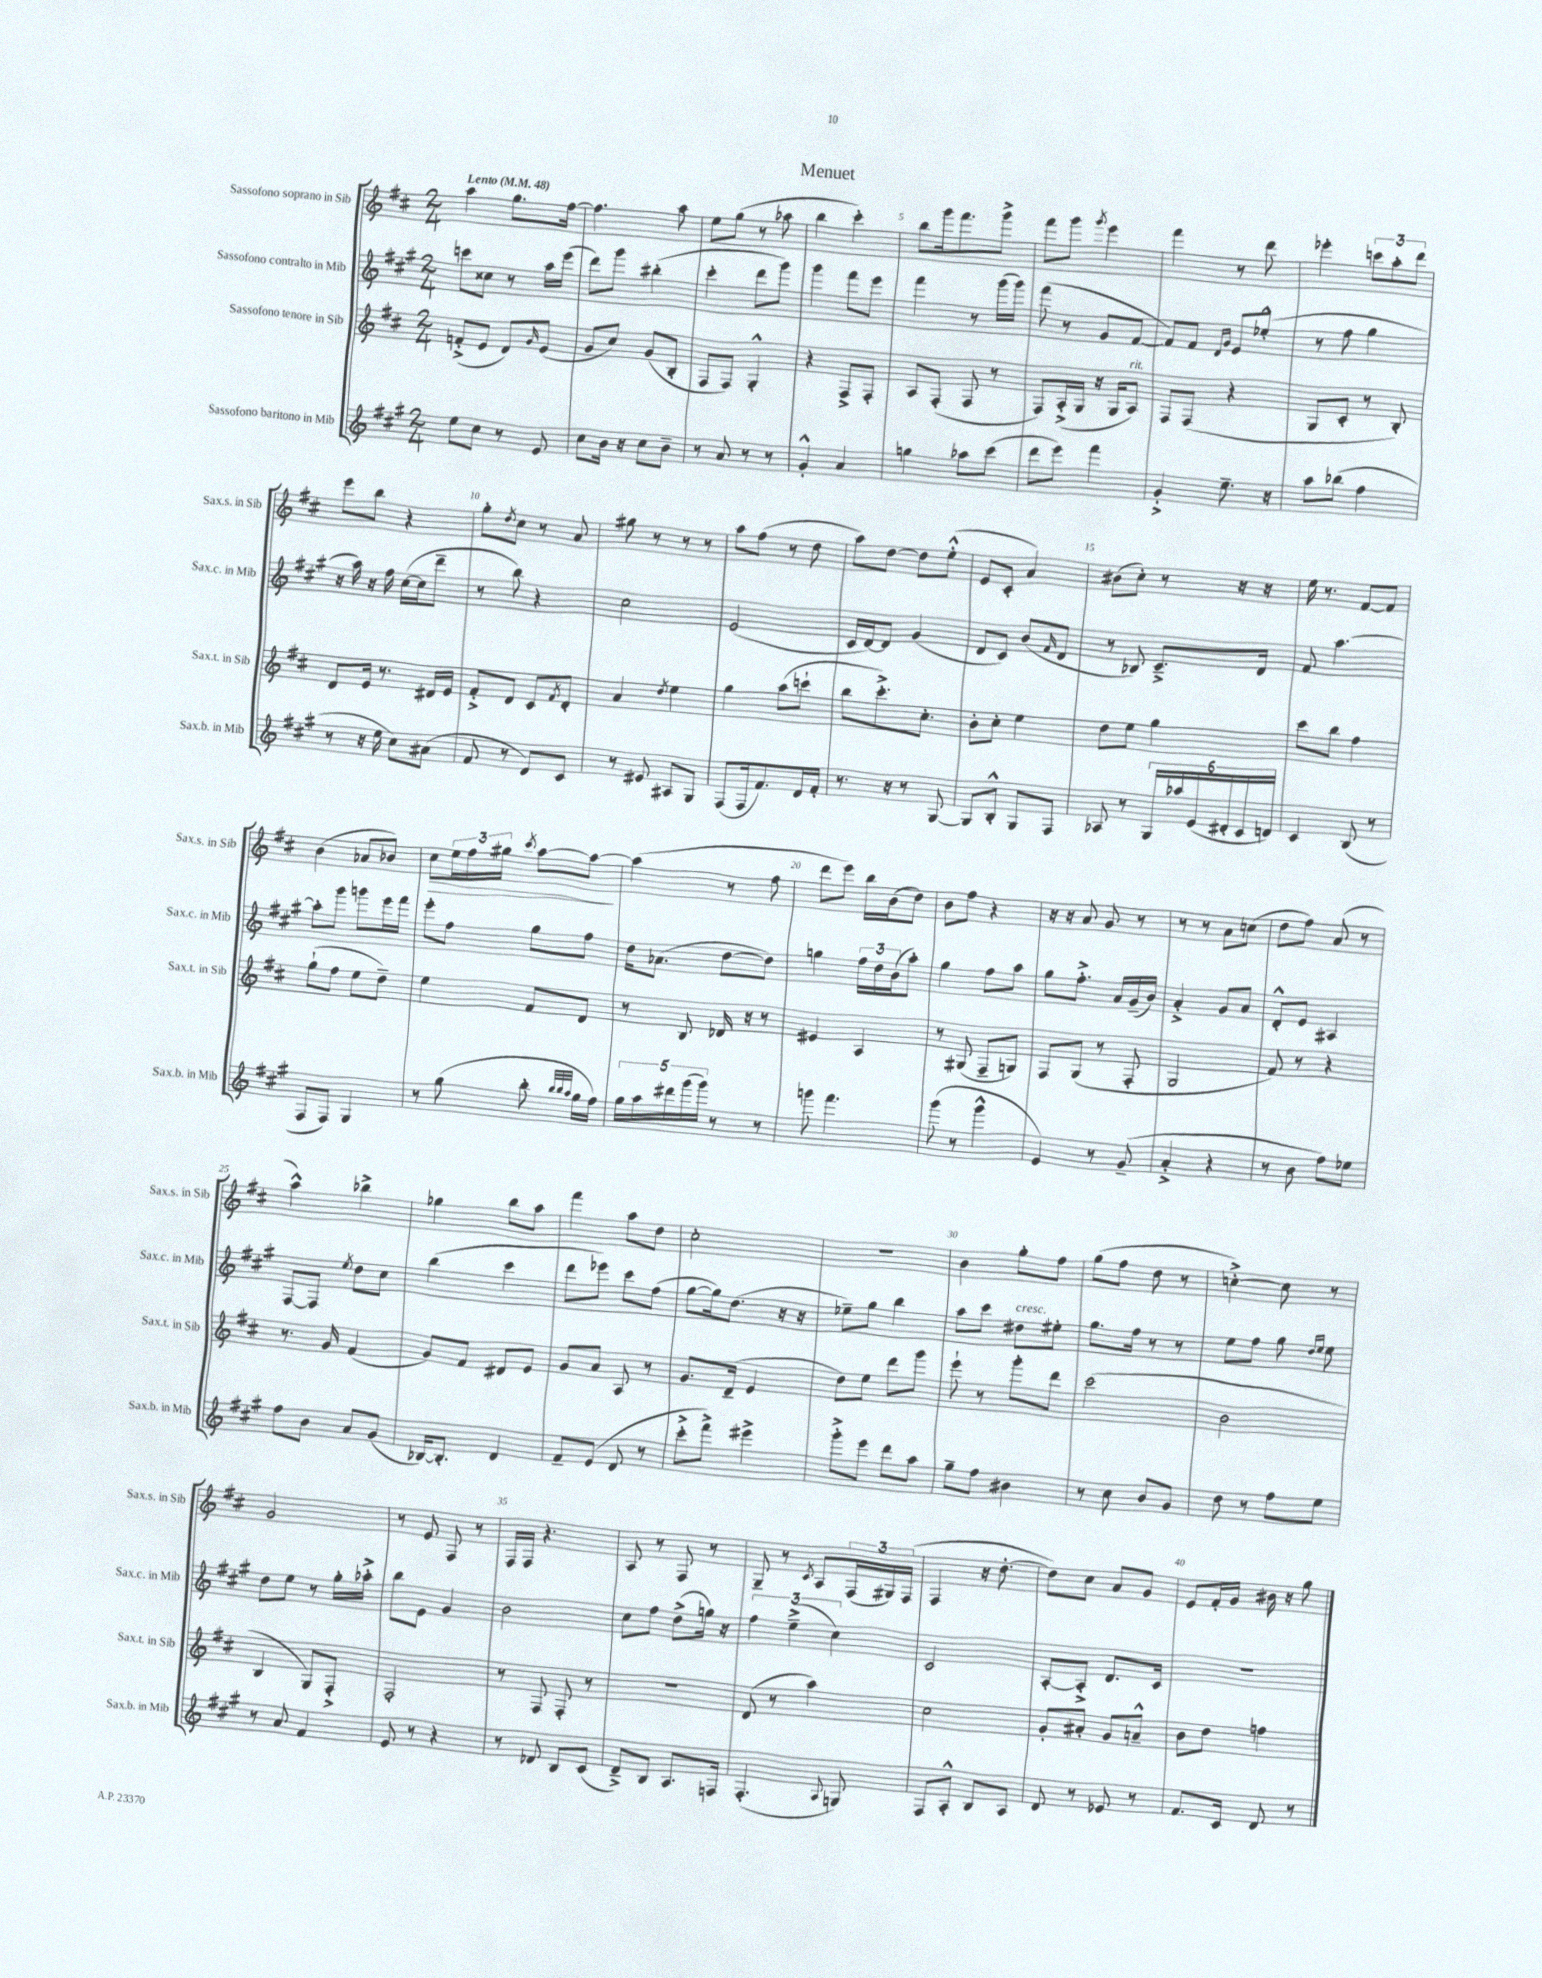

**kern	**kern	**kern	**kern
*staff4	*staff3	*staff2	*staff1
*clefG2	*clefG2	*clefG2	*clefG2
*k[f#c#g#]	*k[f#c#]	*k[f#c#g#]	*k[f#c#]
*M2/4	*M2/4	*M2/4	*M2/4
*MM48	*MM48	*MM48	*MM48
8ee	(8f'^	8ccc	4aa
8cc#	8e	8cc##	.
8r	8d)	8r	8.gg
.	16qqg	.	.
8e	(8e	16aa	.
.	.	(16eee	[16ff#
=	=	=	=
8cc#	8g	8ddd)	4.ff#]
16b	8cc#)	8ggg#	.
16r	.	.	.
8cc#	(8g	(4bb#'	.
8b~	8B'	.	8aa
=	=	=	=
8r	8F#	4ccc#'	8ee
8a	8F#)	.	(8gg
8r	4G'^^	8ddd	8r
8r	.	8ggg#)	8aa-
=	=	=	=
4g#'^^	4r	4ggg#	4bb
4a	8F#^	8fff#	4ccc#')
.	8F#'	8eee	.
=	=	=	=
4gg	8A	4fff#	8bb
.	(8F#'	.	16ggg
.	.	.	8.fff#
8aa-	8F#	8r	.
(8ccc#	8r	(16ggg#	8ggg^
.	.	16ggg#)	.
=	=	=	=
8ddd	8F#)	(8fff#	8fff#
8eee)	(16A'^	8r	8ggg
.	16G	.	.
.	.	.	8qggg
4fff#	16r	8g#	4eee
.	16G	.	.
.	8A)	[8f#	.
=	=	=	=
4g#'^	8F#	8f#])	4fff#
.	(8F#	8f#	.
.	.	16qqd	.
.	.	16qqg#	.
8.ee~	4r	8e	8r
.	.	(8ee-'^^	8ddd
16r	.	.	.
=	=	=	=
8aa	8G	8r	4eee-'
(8bb-	8c#'	8ff#	.
4ff#	8r	4gg#	12ccc
.	.	.	12aa'
.	8B')	.	.
.	.	.	12ddd
=	=	=	=
8r	8d	16r	8eee
.	.	16aa)	.
16r	16e	16r	8bb
16ee	8.r	16ff#	.
8cc#)	.	([16cc#	4r
.	.	16cc#]	.
(8a#	16d#	8ddd~	.
.	16e	.	.
=	=	=	=
8f#	8f#'^	8r	8gg'
.	.	.	8qdd
8r	8d	8bb)	8cc#
8d)	8c#	4r	8r
.	8qf#	.	.
8c#	8d'	.	8a
=	=	=	=
8r	4a	2cc#	8gg#
8e#	.	.	8r
.	8qdd	.	.
8A#	4ee	.	8r
8G#	.	.	8r
=	=	=	=
(8F#	4gg	(2e	8aa
16F#	.	.	(8ff#
8.f#)	.	.	.
.	(8aa	.	8r
16d	8ccc`	.	8dd
16f#'	.	.	.
=	=	=	=
8.r	8bb	16c#	8aa)
.	.	[16d)	.
.	8.ccc#'^)	8d]	[8dd
16r	.	.	.
8r	.	(4g#	8dd]
.	8.cc#'	.	.
[8G#	.	.	(8ee'^^
=	=	=	=
8G#]	8b'	8d	8e
8B'^^	8cc#'	8c#)	8c#'
8G#	4ee	(8b	4a)
.	.	16qqf#	.
8F#	.	8d	.
=	=	=	=
8A-	8dd	8r	(8b#
8r	8ee	8B-)	8cc#')
24G#	4gg	8.c#~^	8r
24aa-	.	.	.
(24e	.	.	.
24d#'	.	.	16r
24c#	.	.	.
.	.	16d	16r
24d)	.	.	.
=	=	=	=
4c#	8ccc#	8f#	16ee
.	.	.	8.r
.	8bb	[4.aa	.
(8B	4ff#	.	[8f#
8r	.	.	8f#]
=	=	=	=
8F#	(8gg`	8aa']	(4b
8F#)	8ff#	8ggg#	.
4G#	8ee	8ggg	8a-
.	8dd~)	16eee	8b-)
.	.	16fff#	.
=	=	=	=
8r	4ee	8eee'	8cc#
(8gg#	.	8ff#	24ee
.	.	.	24ff#
.	.	.	24gg#
.	.	.	8qccc#
8bb'	8f#	8gg#	[8aa
32qqbb	.	.	.
32qqbb	.	.	.
32qqaa	.	.	.
16gg#	8d	8ff#	8aa_
16ff#)	.	.	.
=	=	=	=
20gg#	8r	16dd	(4aa]
20aa	.	.	.
.	.	(8.a-	.
20ddd#	.	.	.
.	8B	.	.
(20ggg#	.	.	.
20ggg#)	.	.	.
8r	16d-	[8dd	8r
.	16r	.	.
8r	8r	8dd])	8ff#
=	=	=	=
8ggg	4e#	4gg	8ddd
4.fff#	.	.	8eee)
.	4A	24ff#	16bb
.	.	24dd	.
.	.	.	(16b
.	.	(24b	.
.	.	8aa')	8dd)
=	=	=	=
(8ggg#	8r	4gg#	8b
8r	(8G#	.	8ff#
4ggg#^^	8F#~	8ff#	4r
.	8G)	8aa	.
=	=	=	=
4e)	8F#	8gg#	16r
.	.	.	16r
.	(8G	8.ff#'^	8a
8r	8r	.	8g
.	.	16a	.
(8g#~	8F#'	(16g#~	8r
.	.	16b)	.
=	=	=	=
4a'^	2G	4a'^	8r
.	.	.	8r
4r	.	8g#	8a
.	.	8a	(8cc
=	=	=	=
8r	8f#)	8d'^^	8dd
8b	8r	8e	8ff#)
8ff#)	4r	4A#	(8a
8ee-	.	.	8r
=	=	=	=
8ff#	8.r	[8F#	4aa^^)
8b	.	8F#]	.
.	16g	.	.
.	.	8qee	.
8a	(4f#	8dd	4bb-^
(8g#	.	8cc#	.
=	=	=	=
[16B-)	8g)	(4bb	4gg-
8.B-']	.	.	.
.	8f#	.	.
4d	8d#	4ccc#	8bb
.	8e	.	8aa
=	=	=	=
8f#~	8g	8ddd	4fff#
(8e	8a	8eee-)	.
8d	8A	8ccc#	8aa
8r	8r	(8ff#	8dd
=	=	=	=
8ccc#'^	8.g	[8gg#	2cc#'
8fff#^)	.	16gg#])	.
.	(16d~	(8.dd	.
4eee#^	4e	.	.
.	.	16r	.
.	.	16r	.
=	=	=	=
8ggg#'^	8dd)	8ee-~)	2r
8eee	8ee	8gg#	.
8ddd	8ddd	4bb	.
8aa	8ggg	.	.
=	=	=	=
8gg#~	8eee`	8aa	4b
8ff#	8r	8ccc#	.
4b#	8ggg'	8dd#	8gg'
.	8ddd	8ee#'	8ff#
=	=	=	=
8r	(2ccc#	8.gg#	(8gg
8cc#	.	.	8ff#
.	.	16ff#	.
8b	.	8r	8dd
8g#	.	8r	8r
=	=	=	=
8dd	2b	8ee	[4cc'^)
8r	.	8ff#	.
8ff#	.	8gg#	8cc]
.	.	16qqdd	.
.	.	16qqee	.
8ee	.	8ee	8r
=	=	=	=
8r	4B	8dd	2g
8a	.	8ee	.
4f#	8G)	8r	.
.	8F#'^	16gg#'	.
.	.	16aa-'^	.
=	=	=	=
8e	2F#'	8bb	8r
8r	.	8e	8e
4r	.	4g#	8F#
.	.	.	8r
=	=	=	=
8r	8r	2b	16F#
.	.	.	16F#
8d-	8F#	.	4.r
8B	8F#'	.	.
(8c#	8r	.	.
=	=	=	=
8d~^)	2r	8cc#	8A
8B	.	8ff#	8r
8.A	.	(8dd^	8F#
.	.	16gg)	8r
16F	.	16r	.
=	=	=	=
(4.F#'	(8d	6ff#	8G~
.	8r	.	8r
.	.	(6ee~^	.
.	.	.	8qc#
.	4aa)	.	8A
.	.	6cc#)	.
8qqA	.	.	.
8G)	.	.	(24F#
.	.	.	24G#)
.	.	.	(24F#
=	=	=	=
8F#	2cc#	2c#	4F#
8A'^^	.	.	.
8B	.	.	16r
.	.	.	[8.dd'
8A	.	.	.
=	=	=	=
8d	8g'	[8A'	8dd])
8r	8a#'	8A'^]	8cc#
8e-	8g	8.d	8a
8r	8a~^^	.	8g
.	.	16c#	.
=	=	=	=
8.f#	8b	2r	8e
.	8dd	.	16f#'
16c#	.	.	16g
8d	4ff	.	16b#
.	.	.	16r
8r	.	.	8gg
==	==	==	==
*-	*-	*-	*-
